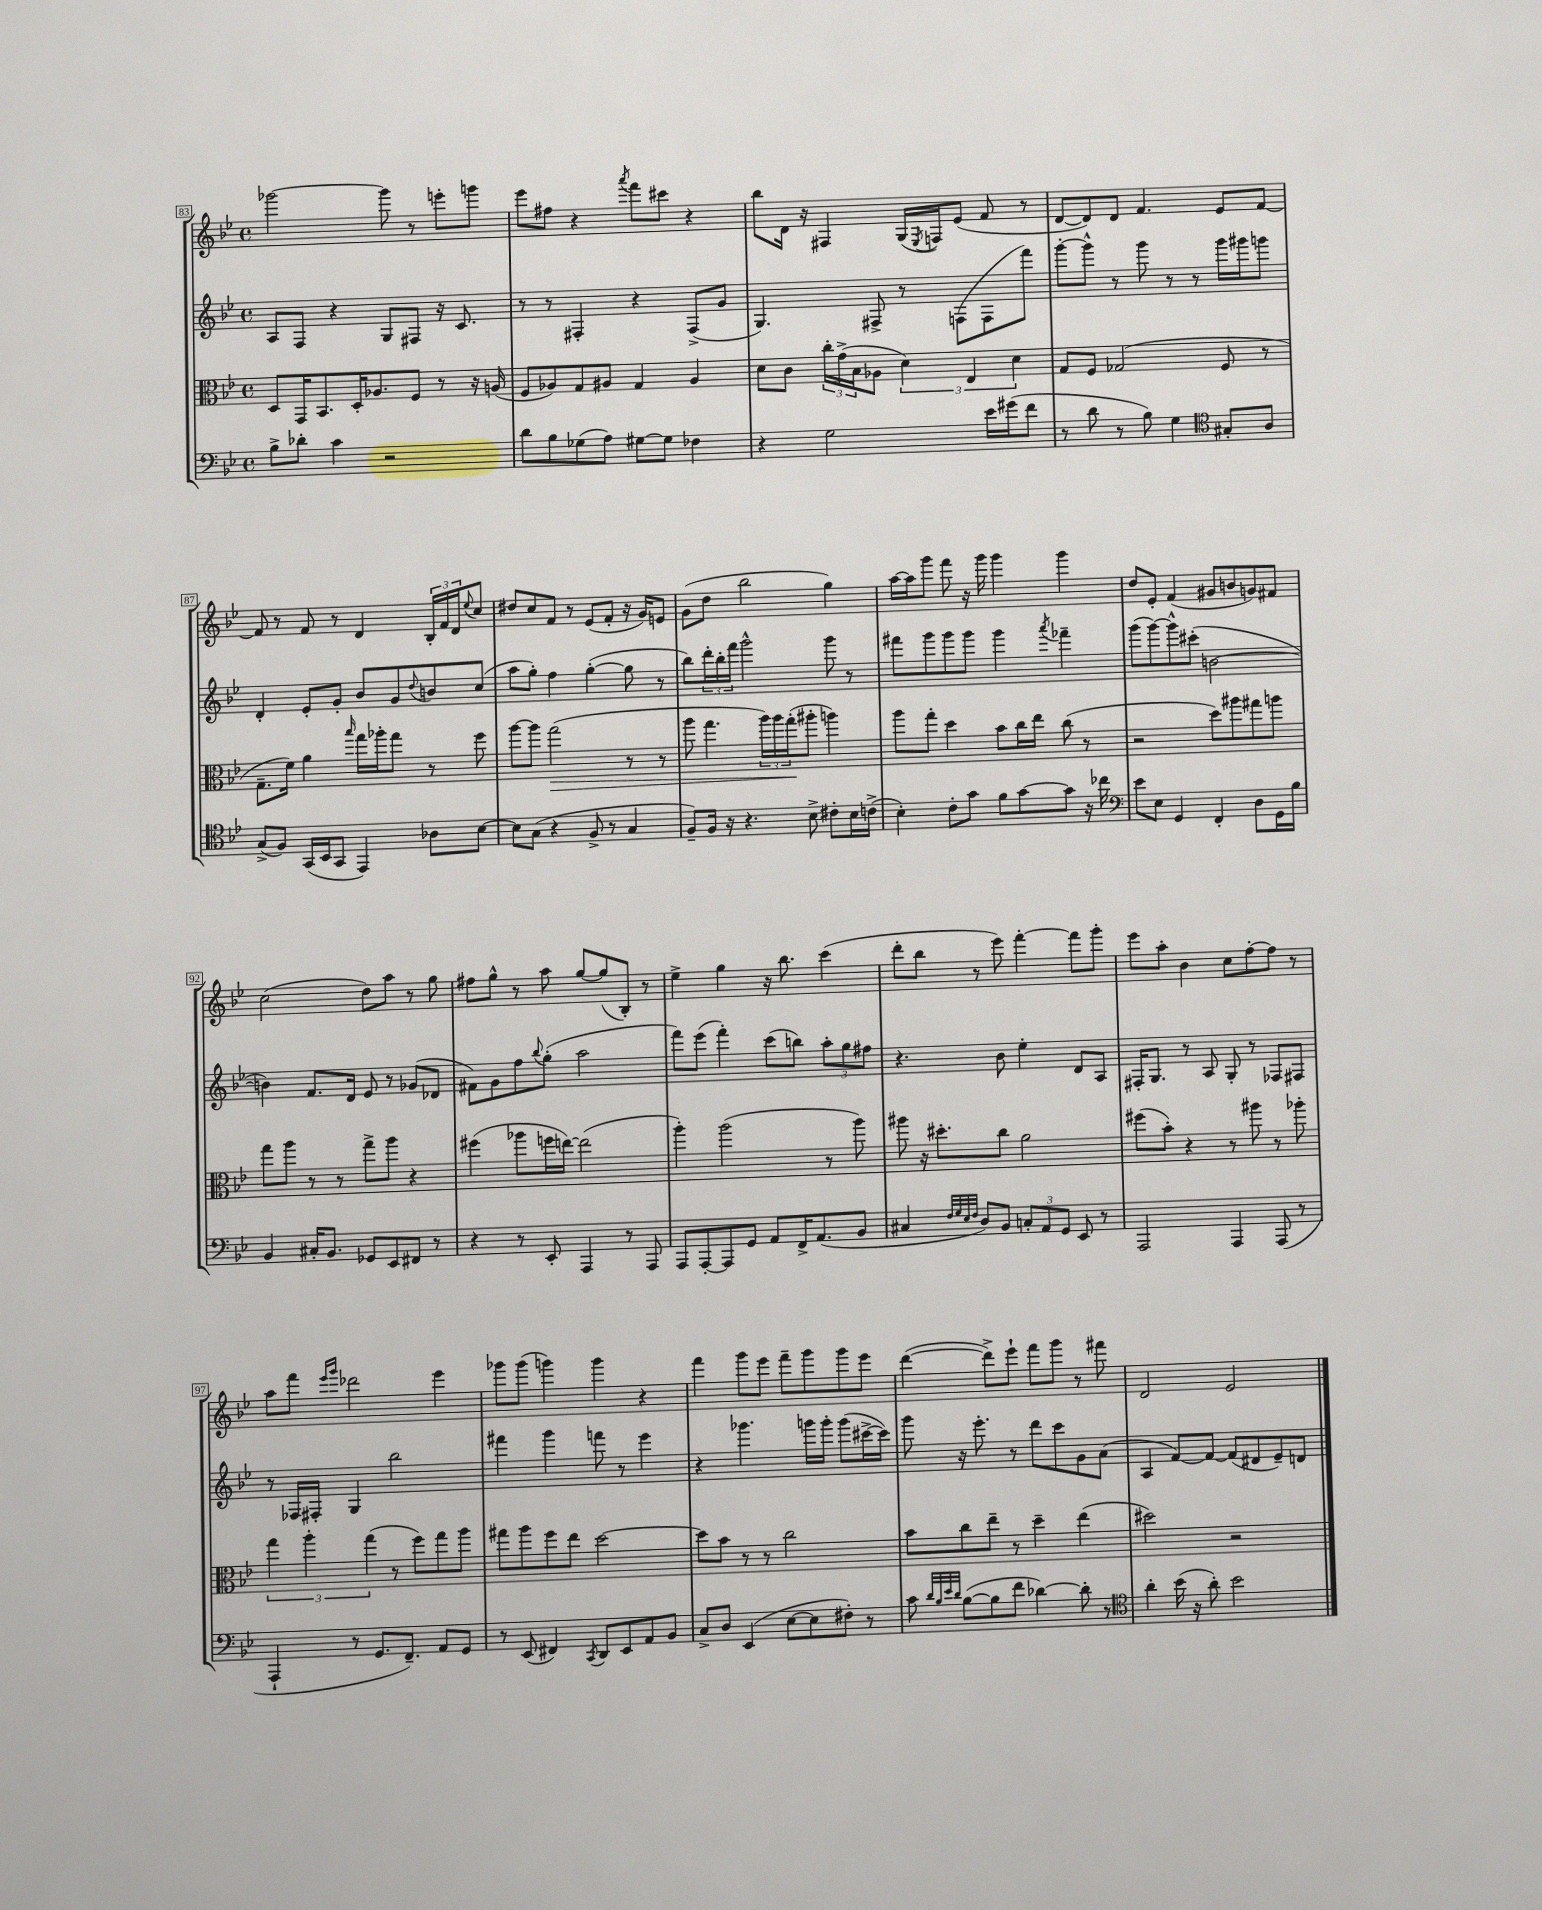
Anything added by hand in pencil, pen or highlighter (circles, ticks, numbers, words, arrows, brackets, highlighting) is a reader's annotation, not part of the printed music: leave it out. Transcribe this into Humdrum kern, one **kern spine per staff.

**kern	**kern	**dynam	**kern	**kern
*part4	*part3	*part3	*part2	*part1
*staff4	*staff3	*staff3	*staff2	*staff1
*clefF4	*clefC3	*	*clefG2	*clefG2
*k[b-e-]	*k[b-e-]	*	*k[b-e-]	*k[b-e-]
*M4/4	*M4/4	*	*M4/4	*M4/4
*met(c)	*met(c)	*	*met(c)	*met(c)
=83	=83	=83	=83	=83
8B-^\L	8D/L	.	8A/L	[2ggg-X\
8d-X'\J	16GG/K	.	8F/J	.
.	8.BB-/	.	.	.
4c\	.	.	4r	.
.	16D'/K	.	.	.
.	8.A-X/	.	.	.
2r	.	.	8G/L	8ggg-\]
.	8F/J	.	8F#X/J	8r
.	8r	.	16r	8eeen'\L
.	.	.	8.c/	.
.	16r	.	.	8gggn\J
.	(16An/	.	.	.
=84	=84	=84	=84	=84
8d\L	8F/L	.	8r	8eee-\L
8B-\	8A-X/)	.	8r	8ff#X\J
(8G-X\	8G/	.	4F#X'/	4r
8A\J)	8A#X/J	.	.	.
.	.	.	.	8qaaa/
[8G#X\L	4G/	.	4r	8fff\L
8G#\J]	.	.	.	8ccc#X\J
4F-X\	4A#/	.	(8F#^/L	4r
.	.	.	8g/J	.
=85	=85	=85	=85	=85
4r	8d\L	.	4.G/)	8bb-\L
.	8c\J	.	.	16d\Jk
.	.	.	.	16r
2G\	24cc'\LL	.	.	4F#X/
.	(24g^\	.	.	.
.	24B-\J	.	.	.
.	8A-X\J	.	8F#X^/	.
.	6d\)	.	8r	(16G/LL
.	.	.	.	8qE-/
.	.	.	.	16Fn/J)
.	.	.	(8Fn\L	(8e-/J
.	6E-/	.	.	.
16e-\LL	.	.	8F\	8f/
(16g#X\J	.	.	.	.
.	6d\	.	.	.
8f\J	.	.	8fff\J)	8r
=86	=86	=86	=86	=86
8r	8G/L	.	[8ggg'\L	[8d/L
8d\	8F/J	.	8ggg^^\J]	8d/])
8r	(2G-X/	.	8r	8d/J
8B-\)	.	.	8ggg\	4.f/
4G\	.	.	8r	.
.	.	.	8r	.
*clefC4	*	*	*	*
8G#X'/L	8F/	.	16ggg\LL	8e-/L
.	.	.	16ggg#X\J	.
8A/J	8r	.	8gggn\J	[8f/J
!!LO:LB:g=z
=87	=87	=87	=87	=87
(8G^/L	8.G~\L	.	4d'/	8f/]
8F/J)	.	.	.	8r
.	16f\Jk)	.	.	.
(16GG/LL	4a\	.	8e-'/L	8f/
16BB-/J	.	.	.	.
8GG/J	.	.	8g'/J	8r
.	16qqbb-/	.	.	.
4EE-/)	16gg\LL	.	8b-/L	4d/
.	16aa-X'\J	.	.	.
.	8gg\J	.	8g/	.
.	.	.	8qqdd/	.
8A-X\L	8r	.	8bn/	24B-'/LL
.	.	.	.	24f/
.	.	.	.	24d/J
.	.	.	.	8qqee-/
[8B-\J	8ff\	.	(8cc/J	8cc/J
=88	=88	=88	=88	=88
8B-\L]	[8aa\L	.	8aa\L	8dd#X/L
(8G\J	8aa\J]	.	8gg'\J)	8cc/
!	!	!LO:HP:b	!	!
4r	(2gg\	>	4ff\	8f/J
.	.	.	.	8r
8F^/	.	.	([4gg'\	(8e-/L
8r	.	.	.	8f'/J
4G/	8r	.	8gg\]	16r
.	.	.	.	16g/KL)
.	8r	.	8r	8en/J
=89	=89	=89	=89	=89
8F~/L)	8aa\	.	8bb-\L)	(8g\L
16F/Jk	4.gg\	.	24ddd'\L	8dd\J
.	.	.	24bb-'\	.
16r	.	.	.	.
.	.	.	24fff\JJ	.
4.r	.	.	2ggg^^\	2bb-\
.	24aa\LL)	.	.	.
.	24aa\	.	.	.
.	(24gg'\J	.	.	.
8B-^\	8aa#X'\J	]	.	.
8c#X'\L	4aan\)	.	8ggg\	4gg\)
16B-\L	.	.	8r	.
(16cn^\JJ	.	.	.	.
=90	=90	=90	=90	=90
4B-'\)	8aa\L	.	8fff#X\L	[16aa\LL
.	.	.	.	16aa\J]
.	8gg'\J	.	8ggg\	8ggg\J
8c'\L	4dd\	.	8ggg\	8fff\
8g\J	.	.	8ggg\J	16r
.	.	.	.	16ggg\
8f\L	8b-\L	.	4ggg\	4ggg\
[8g\	16cc\L	.	.	.
.	16ee-\JJ	.	.	.
.	.	.	8qaaa/	.
8g\J]	(8cc\	.	4fff-X~\	4ggg\
16r	8r	.	.	.
16cc-X\	.	.	.	.
=91	=91	=91	=91	=91
*clefF4	*	*	*	*
8e-\L	2r	.	(8ggg\L	8dd/L
8E-\J	.	.	[8ggg\)	8e-'/J
4GG/	.	.	8ggg^^\]	(4f/
.	.	.	(8ccc#X'\J	.
4FF'/	8dd\L)	.	[2bn\	8g#X/L
.	8aa#X\	.	.	8bn/
8D\L	8gg#X\	.	.	8gn/)
16GG\L	8aan\J	.	.	8f#X/J
16B-\JJ	.	.	.	.
!!LO:LB:g=z
=92	=92	=92	=92	=92
4BB-/	8gg\L	.	4bn\])	(2cc\
.	8aa\J	.	.	.
16C#X'/KL	8r	.	8.f/L	.
8.BB-/J	.	.	.	.
.	8r	.	.	.
.	.	.	16d/Jk	.
8GG-X/L	8gg^\L	.	8e-/	8dd\L)
8EE-/	8aa\J	.	8r	8aa\J
8FF#X/J	4r	.	(8g-X/L	8r
8r	.	.	8d-X/J	8gg\
=93	=93	=93	=93	=93
4r	(4ff#X\	.	8f#X\L)	8ff#X\L
.	.	.	8g\	8gg^^\J
8r	8aa-X\L	.	8ff\	8r
.	.	.	8qqbb-/	.
8EE-'/	16ffn\L	.	(8gg'\J	8aa\
.	[16een\JJ)	.	.	.
4AAA/	(2ee\]	.	2aa\	[8gg/L
.	.	.	.	(8gg/]
8r	.	.	.	8B-'/J)
8AAA/	.	.	.	8r
=94	=94	=94	=94	=94
8AAA/L	4aa'\)	.	8fff\L)	4ee-^\
[8AAA'/	.	.	(8eee-\J	.
8AAA/]	(2aa\	.	4fff'\)	4gg\
8GG/J	.	.	.	.
8AA/L	.	.	(8ccc\L	16r
.	.	.	.	8.bb-\
16FF^/K	.	.	8bbn\J)	.
(8.AA/	.	.	.	.
.	8r	.	12aa'\L	(4ccc\
.	.	.	12gg\	.
8BB-/J	8aa\)	.	.	.
.	.	.	12ff#X\J	.
=95	=95	=95	=95	=95
4C#X/	8aa#X\	.	4.r	8ddd'\L
.	16r	.	.	8bb-\J
.	8.dd#X'\L	.	.	.
32qqF/LLL	.	.	.	.
32qqG/	.	.	.	.
32qqE-/	.	.	.	.
32qqF/JJJ	.	.	.	.
8D/L)	.	.	.	8r
8BB-/J	8cc\J	.	8b-\	8eee-\)
12Cn'/L	2a\	.	4ee-'\	[4fff'\
12AA/	.	.	.	.
12GG/J	.	.	.	.
8EE-/	.	.	8d/L	8fff\L]
8r	.	.	8A/J	8ggg'\J
=96	=96	=96	=96	=96
2AAA/	(8ff#X\L	.	16F#X'/KL	8eee-\L
.	.	.	8.G/J	.
.	8b-'\J)	.	.	8aa'\J
.	4r	.	8r	4b-\
.	.	.	8A/	.
4AAA/	8r	.	8G'/	8cc\L
.	8aa#X\	.	8r	[8ff'\
(8AAA/	8r	.	8F-X/L	8ff\J]
8r	8aa-X'\	.	8F#X/J	8r
!!LO:LB:g=z
=97	=97	=97	=97	=97
4AAA`/	6gg\	.	8r	8aa\L
.	.	.	16F-X/LL	8fff\J
.	6aa'\	.	.	.
.	.	.	16F#X'/JJ	.
.	.	.	.	16qqeee-/LL
.	.	.	.	16qqggg/JJ
8r	.	.	4G/	2ddd-X\
.	(6gg\	.	.	.
8.GG/L	.	.	.	.
.	8r	.	2bb-\	.
8.FF~/J)	.	.	.	.
.	8ff\L)	.	.	.
8AA/L	8gg\	.	.	4eee-\
8GG/J	8aa\J	.	.	.
=98	=98	=98	=98	=98
8r	8gg#X\L	.	4fff#X\	8ggg-X\L
(8EE-/	8aa\	.	.	(8ggg-\J
4FF#X/)	8ff\	.	4ggg\	4gggn\)
.	8ee-\J	.	.	.
8qCC/	.	.	.	.
8DD/L	[2dd\	.	8fffn\	4ggg\
8EE-/	.	.	8r	.
8AA/	.	.	4eee-\	4r
8BB-/J	.	.	.	.
=99	=99	=99	=99	=99
8C^/L	8dd\L]	.	4r	4fff\
8D/J	8b-\J	.	.	.
(4EE-/	8r	.	4.ggg-X\	8ggg\L
.	8r	.	.	8eee-\J
[8E-\L	2cc\	.	.	8fff~\L
8E-\]	.	.	16gggn\LL	8ggg\
.	.	.	16ggg'\JJ	.
8F#X'\J)	.	.	(8ggg\L	8ggg\
8r	.	.	[16ccc#X^\L	8eee-\J
.	.	.	16ccc#\JJ])	.
=100	=100	=100	=100	=100
8c\	8b-\L	.	8ggg\	([4ddd\
32qqd/LLL	.	.	.	.
32qqB-/	.	.	.	.
32qqe-/	.	.	.	.
32qqd/JJJ	.	.	.	.
([8B-\L	8cc\	.	16r	.
.	.	.	8.eee-'\	.
8B-\]	8ee-~\J	.	.	8ddd^\L])
8f\J	8r	.	8r	8eee-`\J
[4d-X\)	4dd~\	.	8ddd\L	8fff\L
.	.	.	8ccc\	8ggg\J
8d-'\]	(4ee-\	.	8g\	8r
8r	.	.	(8a\J	8fff#X\
=101	=101	=101	=101	=101
*clefC4	*	*	*	*
4a'\	2dd#X\)	.	4A/	2d/
(16b-\	.	.	[8f/L)	.
16r	.	.	.	.
8a'\)	.	.	8f/J_	.
2b-\	2r	.	(8f/L]	2e-/
.	.	.	8d#X/	.
.	.	.	8e-~/)	.
.	.	.	8dn/J	.
==	==	==	==	==
*-	*-	*-	*-	*-
